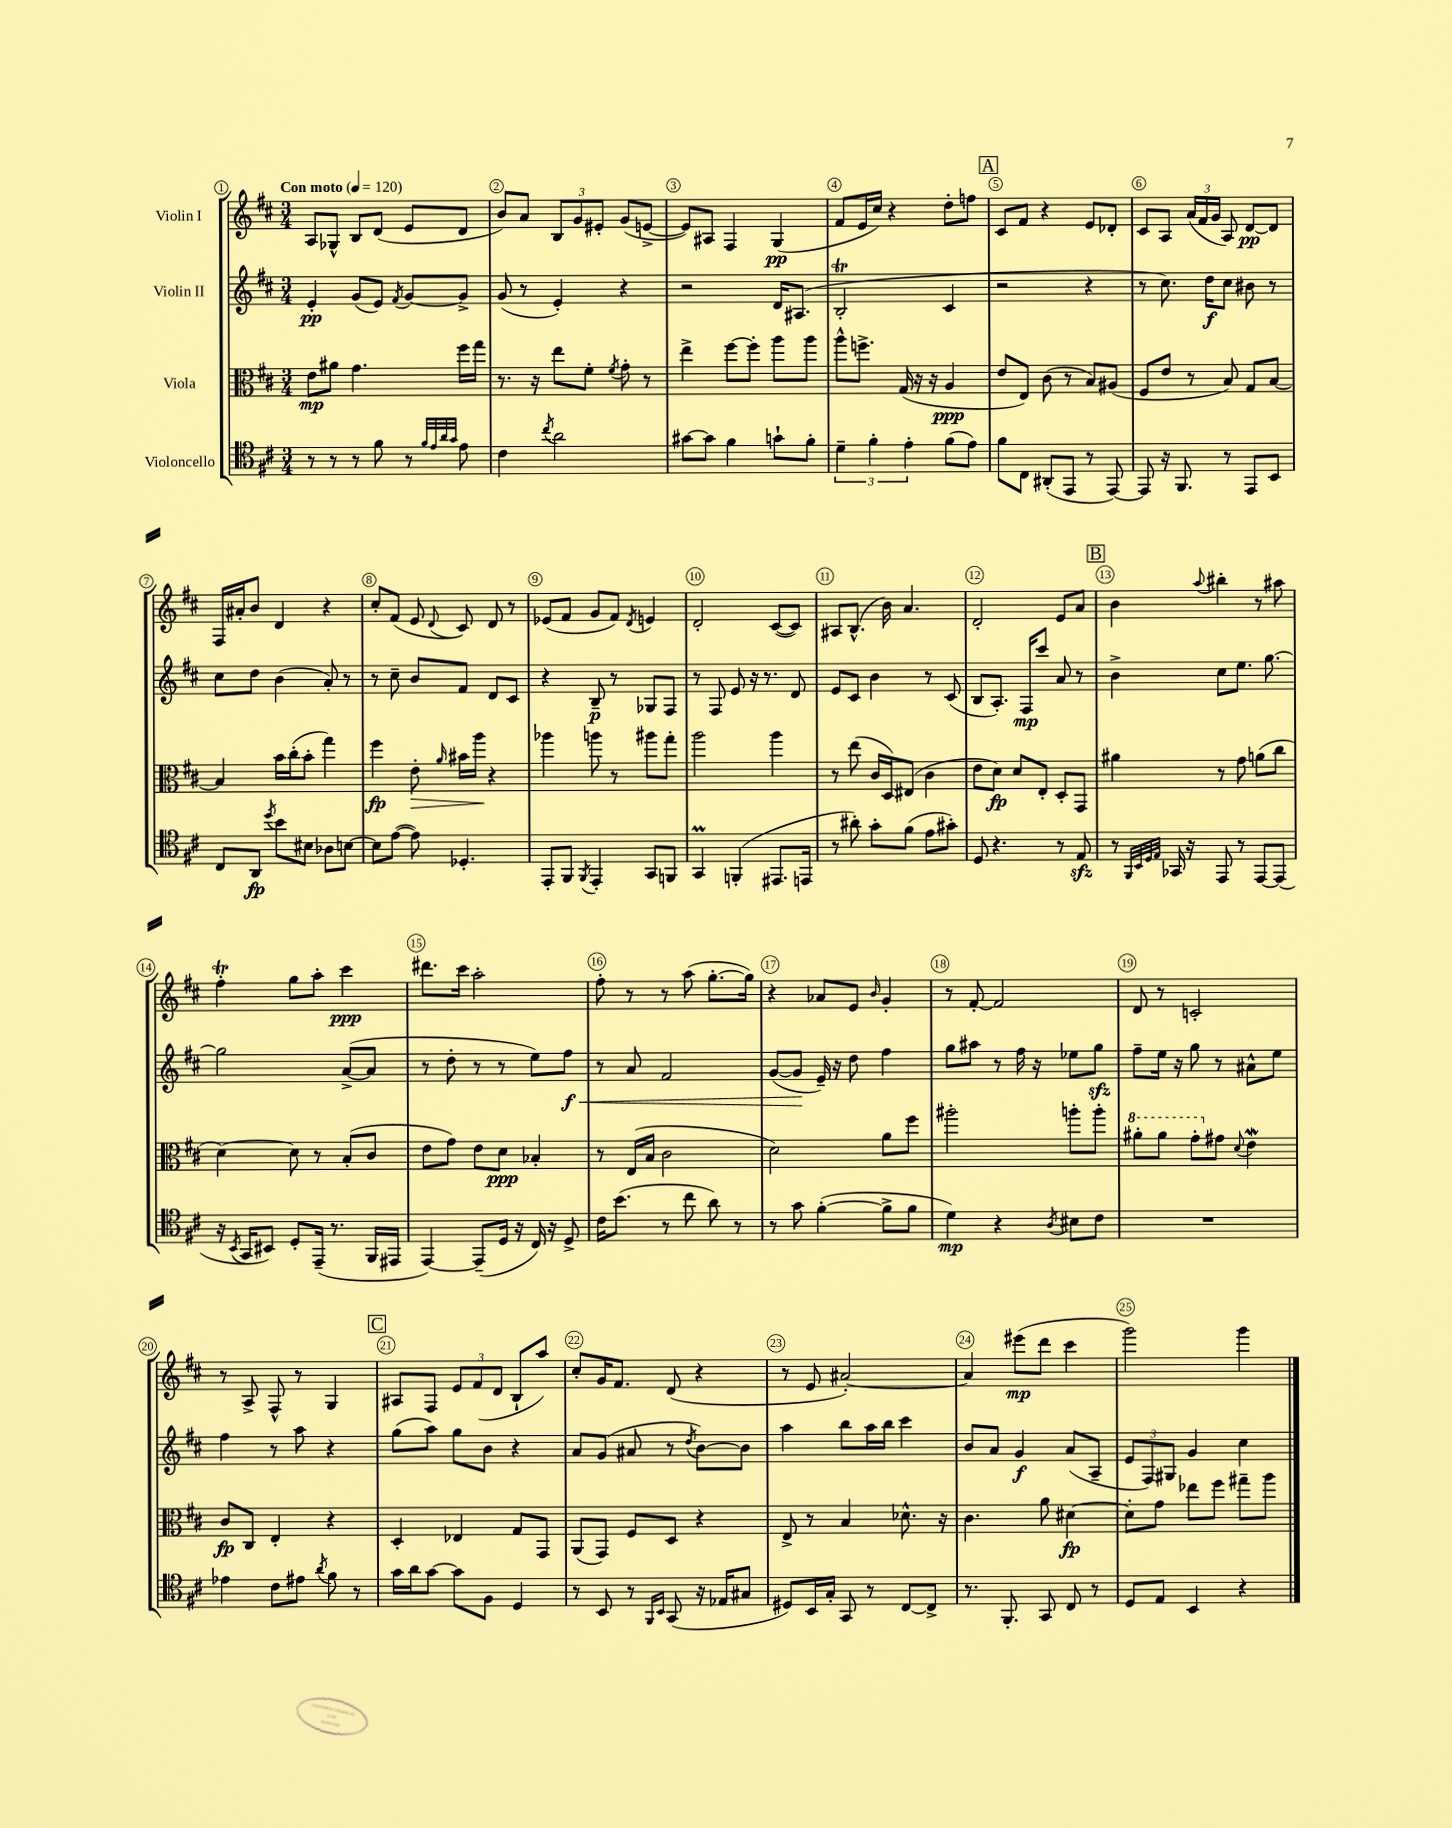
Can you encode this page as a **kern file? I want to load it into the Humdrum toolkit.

**kern	**dynam	**kern	**dynam	**kern	**dynam	**kern	**dynam
*part4	*part4	*part3	*part3	*part2	*part2	*part1	*part1
*staff4	*staff4	*staff3	*staff3	*staff2	*staff2	*staff1	*staff1
*I"Violoncello	*	*I"Viola	*	*I"Violin II	*	*I"Violin I	*
*clefC4	*	*clefC3	*	*clefG2	*	*clefG2	*
*k[f#c#]	*	*k[f#c#]	*	*k[f#c#]	*	*k[f#c#]	*
*M3/4	*	*M3/4	*	*M3/4	*	*M3/4	*
*MM120	*	*MM120	*	*MM120	*	*MM120	*
=1	=1	=1	=1	=1	=1	=1	=1
!	!	!	!	!	!	!LO:TX:a:B:t=Con moto	!
8r	.	8e\L	mp	4e'/	pp	8A/L	.
8r	.	8a#X\J	.	.	.	8G-X^^/J	.
8r	.	4.g\	.	(8g/L	.	8B/L	.
8f#\	.	.	.	8e/J)	.	(8d/J	.
.	.	.	.	8qf#/	.	.	.
8r	.	.	.	[8g/L	.	8e/L	.
32qqf#/LLL	.	.	.	.	.	.	.
32qqe/	.	.	.	.	.	.	.
32qqa/	.	.	.	.	.	.	.
32qqg/JJJ	.	.	.	.	.	.	.
8e\	.	16ff#\LL	.	8g^/J]	.	8d/J	.
.	.	16gg\JJ	.	.	.	.	.
=2	=2	=2	=2	=2	=2	=2	=2
4c#\	.	8.r	.	(8g/	.	8b/L)	.
.	.	.	.	8r	.	8a/J	.
.	.	16r	.	.	.	.	.
8qcc#/	.	.	.	.	.	.	.
2a\	.	8ee\L	.	4e'/)	.	12B/L	.
.	.	.	.	.	.	12g/	.
.	.	8f#'\J	.	.	.	.	.
.	.	.	.	.	.	12e#X'/J	.
.	.	8qf#/	.	.	.	.	.
.	.	8g'\	.	4r	.	(8g/L	.
.	.	8r	.	.	.	[8en^/J	.
=3	=3	=3	=3	=3	=3	=3	=3
[8g#X\L	.	4ee^\	.	2r	.	8e/L])	.
8g#\J]	.	.	.	.	.	8A#X/J	.
4f#\	.	[8ff#\L	.	.	.	4F#/	.
.	.	8ff#'\J]	.	.	.	.	.
8gn`\L	.	8aa\L	.	16d/KL	.	(4G/	pp
.	.	.	.	(8.A#X/J	.	.	.
8f#'\J	.	8aa\J	.	.	.	.	.
=4	=4	=4	=4	=4	=4	=4	=4
6d~\	.	8aa^^\L	.	2BT'/	.	8f#/L	.
.	.	8.ffn^\J	.	.	.	16e/L	.
6f#'\	.	.	.	.	.	.	.
.	.	.	.	.	.	16cc#/JJ)	.
.	.	.	.	.	.	4r	.
.	.	(16G/	.	.	.	.	.
6e'\	.	.	.	.	.	.	.
.	.	16r	.	.	.	.	.
.	.	16r	.	.	.	.	.
(8f#\L	.	4A/	ppp	4c#/	.	8dd'\L	.
8e\J)	.	.	.	.	.	8ffn\J	.
!!LO:REH:place=s1:t=A
=5	=5	=5	=5	=5	=5	=5	=5
8f#\L	.	8e/L	.	2r	.	8c#/L	.
8C#\J	.	8E/J)	.	.	.	8f#/J	.
(8AA#X'/L	.	(8c#\	.	.	.	4r	.
8EE/J	.	8r	.	.	.	.	.
8r	.	8B/L)	.	4r	.	8e/L	.
[8EE/)	.	(8A#X/J	.	.	.	8d-X'/J	.
=6	=6	=6	=6	=6	=6	=6	=6
8EE/]	.	8F#/L	.	8r	.	8c#/L	.
16r	.	8e/J	.	8.cc#\)	.	8A/J	.
8.FF#/	.	.	.	.	.	.	.
.	.	8r	.	.	.	(24a/LL	.
.	.	.	.	.	.	24f#/	.
.	.	.	.	16dd\KL	f	.	.
.	.	.	.	.	.	24g/JJ	.
8r	.	8B/)	.	8cc#\J	.	8A/)	.
8EE/L	.	8G/L	.	8b#X\	.	[8d/L	pp
8BB/J	.	[8B/J	.	8r	.	8d/J]	.
!!LO:LB:g=z
=7	=7	=7	=7	=7	=7	=7	=7
8C#/L	.	4B/]	.	8cc#\L	.	16F#/LL	.
.	.	.	.	.	.	16a#X'/J	.
8AA/J	fp	.	.	8dd\J	.	8b/J	.
8qdd/	.	.	.	.	.	.	.
8b\L	.	16b\LL	.	(4b\	.	4d/	.
.	.	(16cc#'\J	.	.	.	.	.
8B#X\J	.	8b'\J	.	.	.	.	.
8A-X\L	.	4gg\)	.	8a'/)	.	4r	.
[8Bn\J	.	.	.	8r	.	.	.
=8	=8	=8	=8	=8	=8	=8	=8
8B\L]	.	4ff#\	fp	8r	.	8cc#'/L	.
([8e\J	.	.	.	8cc#~\	.	(8f#/J	.
!	!	!	!LO:HP:b	!	!	!	!
8e\])	.	8e'\	>	8b/L	.	8e/	.
.	.	16qqa/	.	.	.	8qqd/	.
4.D-X'/	.	16b#X\LL	.	8f#/J	.	8c#/)	.
.	.	16aa\JJ	.	.	.	.	.
.	.	4r	]	8d/L	.	8d/	.
.	.	.	.	8c#/J	.	8r	.
=9	=9	=9	=9	=9	=9	=9	=9
8EE'/L	.	4aa-X\	.	4r	.	(8e-X/L	.
8FF#/J	.	.	.	.	.	8f#/J	.
8qFF#/	.	.	.	.	.	.	.
4EE'/	.	8aan\	.	8B~/	p	8g/L	.
.	.	8r	.	8r	.	8f#/J)	.
.	.	.	.	.	.	8qd/	.
8GG/L	.	8aa#X\L	.	8G-X/L	.	4en/	.
8FFn/J	.	8gg'\J	.	8F#/J	.	.	.
=10	=10	=10	=10	=10	=10	=10	=10
4GGM/	.	2aa\	.	8r	.	2d'/	.
.	.	.	.	8F#/	.	.	.
(4FFn'/	.	.	.	8e/	.	.	.
.	.	.	.	16r	.	.	.
.	.	.	.	8.r	.	.	.
8.EE#X/L	.	4aa\	.	.	.	([8c#/L	.
.	.	.	.	8d/	.	8c#/J])	.
16EEn/Jk	.	.	.	.	.	.	.
=11	=11	=11	=11	=11	=11	=11	=11
8r	.	8r	.	8e/L	.	8A#X/L	.
8a#X'\)	.	(8ee\	.	8c#/J	.	(8.B^^/J	.
8g'\L	.	16c#/LL	.	4b\	.	.	.
.	.	16D/J)	.	.	.	16b\)	.
(8f#\J	.	(8E#X/J	.	.	.	4.a/	.
8e\L	.	4c#\	.	8r	.	.	.
8g#X'\J)	.	.	.	(8c#/	.	.	.
=12	=12	=12	=12	=12	=12	=12	=12
8D/	.	8e\L	.	8B/L	.	2d'/	.
4.r	.	8d\J)	fp	8.A'/J)	.	.	.
.	.	8d/L	.	.	.	.	.
.	.	.	.	16F#/KL	mp	.	.
.	.	8E'/J	.	8ccc#/J	.	.	.
8r	.	8D'/L	.	8a/	.	8e/L	.
8Ezz/	.	8GG/J	.	8r	.	8a/J	.
!!LO:REH:place=s1:t=B
=13	=13	=13	=13	=13	=13	=13	=13
8r	.	4a#X\	.	4b^\	.	4b\	.
32qqFF#/LLL	.	.	.	.	.	.	.
32qqBB/	.	.	.	.	.	.	.
32qqD/	.	.	.	.	.	.	.
32qqE/JJJ	.	.	.	.	.	.	.
16GG-X/	.	.	.	.	.	.	.
16r	.	.	.	.	.	.	.
.	.	.	.	.	.	8qqaa/	.
8EE/	.	8r	.	8cc#\L	.	4bb#X'\	.
8r	.	8g\	.	8.ee\J	.	.	.
[8EE/L	.	(8an\L	.	.	.	8r	.
.	.	.	.	[8.gg\	.	.	.
(8EE/J]	.	8cc#\J	.	.	.	8aa#X\	.
!!LO:LB:g=z
=14	=14	=14	=14	=14	=14	=14	=14
16r	.	[4d\)	.	2gg\]	.	4ff#t'\	.
8qBB/	.	.	.	.	.	.	.
16GG/KL	.	.	.	.	.	.	.
8BB#X/J)	.	.	.	.	.	.	.
8D'/L	.	8d\]	.	.	.	8gg\L	.
(16EE~/Jk	.	8r	.	.	.	8aa'\J	.
8.r	.	.	.	.	.	.	.
.	.	(8B'/L	.	([8a^/L	.	4ccc#\	ppp
16FF#/LL	.	8c#/J	.	8a/J]	.	.	.
16EE#X/JJ	.	.	.	.	.	.	.
=15	=15	=15	=15	=15	=15	=15	=15
[4EE/)	.	8e\L	.	8r	.	8.ddd#X\L	.
.	.	8g\J)	.	8dd'\	.	.	.
.	.	.	.	.	.	16ccc#\Jk	.
(8EE~/L]	.	8e\L	.	8r	.	2aa'\	.
16D/Jk	.	8d\J	ppp	8r	.	.	.
16r	.	.	.	.	.	.	.
16C#/)	.	4B-X'/	.	8ee\L)	.	.	.
16r	.	.	.	.	.	.	.
!	!	!	!	!	!LO:HP:b	!	!
8D^/	.	.	.	8ff#\J	< f	.	.
=16	=16	=16	=16	=16	=16	=16	=16
16c#\KL	.	8r	.	8r	.	8ff#'\	.
(8.b\J	.	.	.	.	.	.	.
.	.	(16E/LL	.	8a/	.	8r	.
.	.	16B/JJ	.	.	.	.	.
8r	.	2c#\	.	2f#/	.	8r	.
8cc#\	.	.	.	.	.	(8aa\	.
8a\)	.	.	.	.	.	[8.gg'\L	.
8r	.	.	.	.	.	.	.
.	.	.	.	.	.	16gg\Jk])	.
=17	=17	=17	=17	=17	=17	=17	=17
8r	.	2d\)	.	([8g/L	.	4r	.
8g\	.	.	.	8g/J]	.	.	.
([4f#'\	.	.	.	16e~/)	[	8a-X/L	.
.	.	.	.	16r	.	.	.
.	.	.	.	8dd\	.	8e/J	.
.	.	.	.	.	.	16qqb/	.
8f#^\L]	.	8a\L	.	4ff#\	.	4g'/	.
8f#\J	.	8ff#\J	.	.	.	.	.
=18	=18	=18	=18	=18	=18	=18	=18
4d\)	mp	2aa#X'\	.	8gg\L	.	8r	.
.	.	.	.	8aa#X\J	.	[8f#'/	.
4r	.	.	.	8r	.	2f#/]	.
.	.	.	.	16ff#\	.	.	.
.	.	.	.	16r	.	.	.
8qA/	.	.	.	.	.	.	.
8B#X\L	.	8aan'\L	.	8ee-X\L	.	.	.
8c#\J	.	8aa'\J	.	8ggzz\J	.	.	.
=19	=19	=19	=19	=19	=19	=19	=19
*	*	*8va	*	*	*	*	*
2.r	.	8aa#X'\L	.	8ff#~\L	.	8d/	.
.	.	8aa#\J	.	16ee\Jk	.	8r	.
.	.	.	.	16r	.	.	.
.	.	8gg'\L	.	8gg\	.	2cn'/	.
*	*	*X8va	*	*	*	*	*
.	.	8g#X\J	.	8r	.	.	.
.	.	8qqd/	.	.	.	.	.
.	.	4eW\	.	8a#X^^\L	.	.	.
.	.	.	.	8ee\J	.	.	.
!!LO:LB:g=z
=20	=20	=20	=20	=20	=20	=20	=20
4e-X\	.	8c#/L	fp	4ff#\	.	8r	.
.	.	8C#/J	.	.	.	8A^/	.
8c#\L	.	4E'/	.	8r	.	8F#^^/	.
8e#X\J	.	.	.	8aa\	.	8r	.
8qa/	.	.	.	.	.	.	.
8f#\	.	4r	.	4r	.	4G/	.
8r	.	.	.	.	.	.	.
!!LO:REH:place=s1:t=C
=21	=21	=21	=21	=21	=21	=21	=21
16g\LL	.	4D'/	.	(8gg\L	.	8A#X/L	.
16a\J	.	.	.	.	.	.	.
[8g\J	.	.	.	8aa\J)	.	8F#/J	.
8g\L]	.	4E-X/	.	8gg\L	.	12e/L	.
.	.	.	.	.	.	(12f#/	.
8F#\J	.	.	.	8b\J	.	.	.
.	.	.	.	.	.	12d/J	.
4D/	.	8G/L	.	4r	.	8B`/L	.
.	.	8GG/J	.	.	.	8aa/J)	.
=22	=22	=22	=22	=22	=22	=22	=22
8r	.	(8AA/L	.	8a/L	.	8cc#'/L	.
8BB/	.	8GG/J)	.	(8g/J	.	16g/K	.
.	.	.	.	.	.	8.f#/J	.
8r	.	8F#/L	.	8a#X/	.	.	.
16qqFF#/LL	.	.	.	.	.	.	.
16qqBB/JJ	.	.	.	.	.	.	.
(8GG/	.	8D/J	.	8r	.	(8d/	.
.	.	.	.	8qdd/	.	.	.
16r	.	4r	.	[8b\L)	.	4r	.
16E-X/KL	.	.	.	.	.	.	.
8G#X/J	.	.	.	8b\J]	.	.	.
=23	=23	=23	=23	=23	=23	=23	=23
8D#X/L)	.	8E^/	.	4aa\	.	8r	.
16BB/L	.	8r	.	.	.	8e/	.
16G'/JJ	.	.	.	.	.	.	.
8GG/	.	4B/	.	8bb\L	.	[2a#X'/)	.
8r	.	.	.	16aa\L	.	.	.
.	.	.	.	16bb\JJ	.	.	.
[8C#/L	.	8.d-X^^\	.	4ccc#\	.	.	.
8C#^/J]	.	.	.	.	.	.	.
.	.	16r	.	.	.	.	.
=24	=24	=24	=24	=24	=24	=24	=24
8.r	.	4.c#\	.	8b/L	.	4a#/]	.
.	.	.	.	8a/J	.	.	.
8.FF#'/	.	.	.	.	.	.	.
.	.	.	.	4g/	f	(8eee#X\L	mp
8GG/	.	8a\	.	.	.	8ddd\J	.
8C#/	.	[4d#X\	fp	(8a/L	.	4ccc#\	.
8r	.	.	.	8A~/J	.	.	.
=25	=25	=25	=25	=25	=25	=25	=25
8D/L	.	8d#'\L]	.	12e/L	.	2ggg\)	.
.	.	.	.	12F#/)	.	.	.
8E/J	.	8g\J	.	.	.	.	.
.	.	.	.	12G#X/J	.	.	.
4BB/	.	8ee-X\L	.	4g/	.	.	.
.	.	8ff#\J	.	.	.	.	.
4r	.	8gg#X~\L	.	4cc#\	.	4ggg\	.
.	.	8aa\J	.	.	.	.	.
==	==	==	==	==	==	==	==
*-	*-	*-	*-	*-	*-	*-	*-
